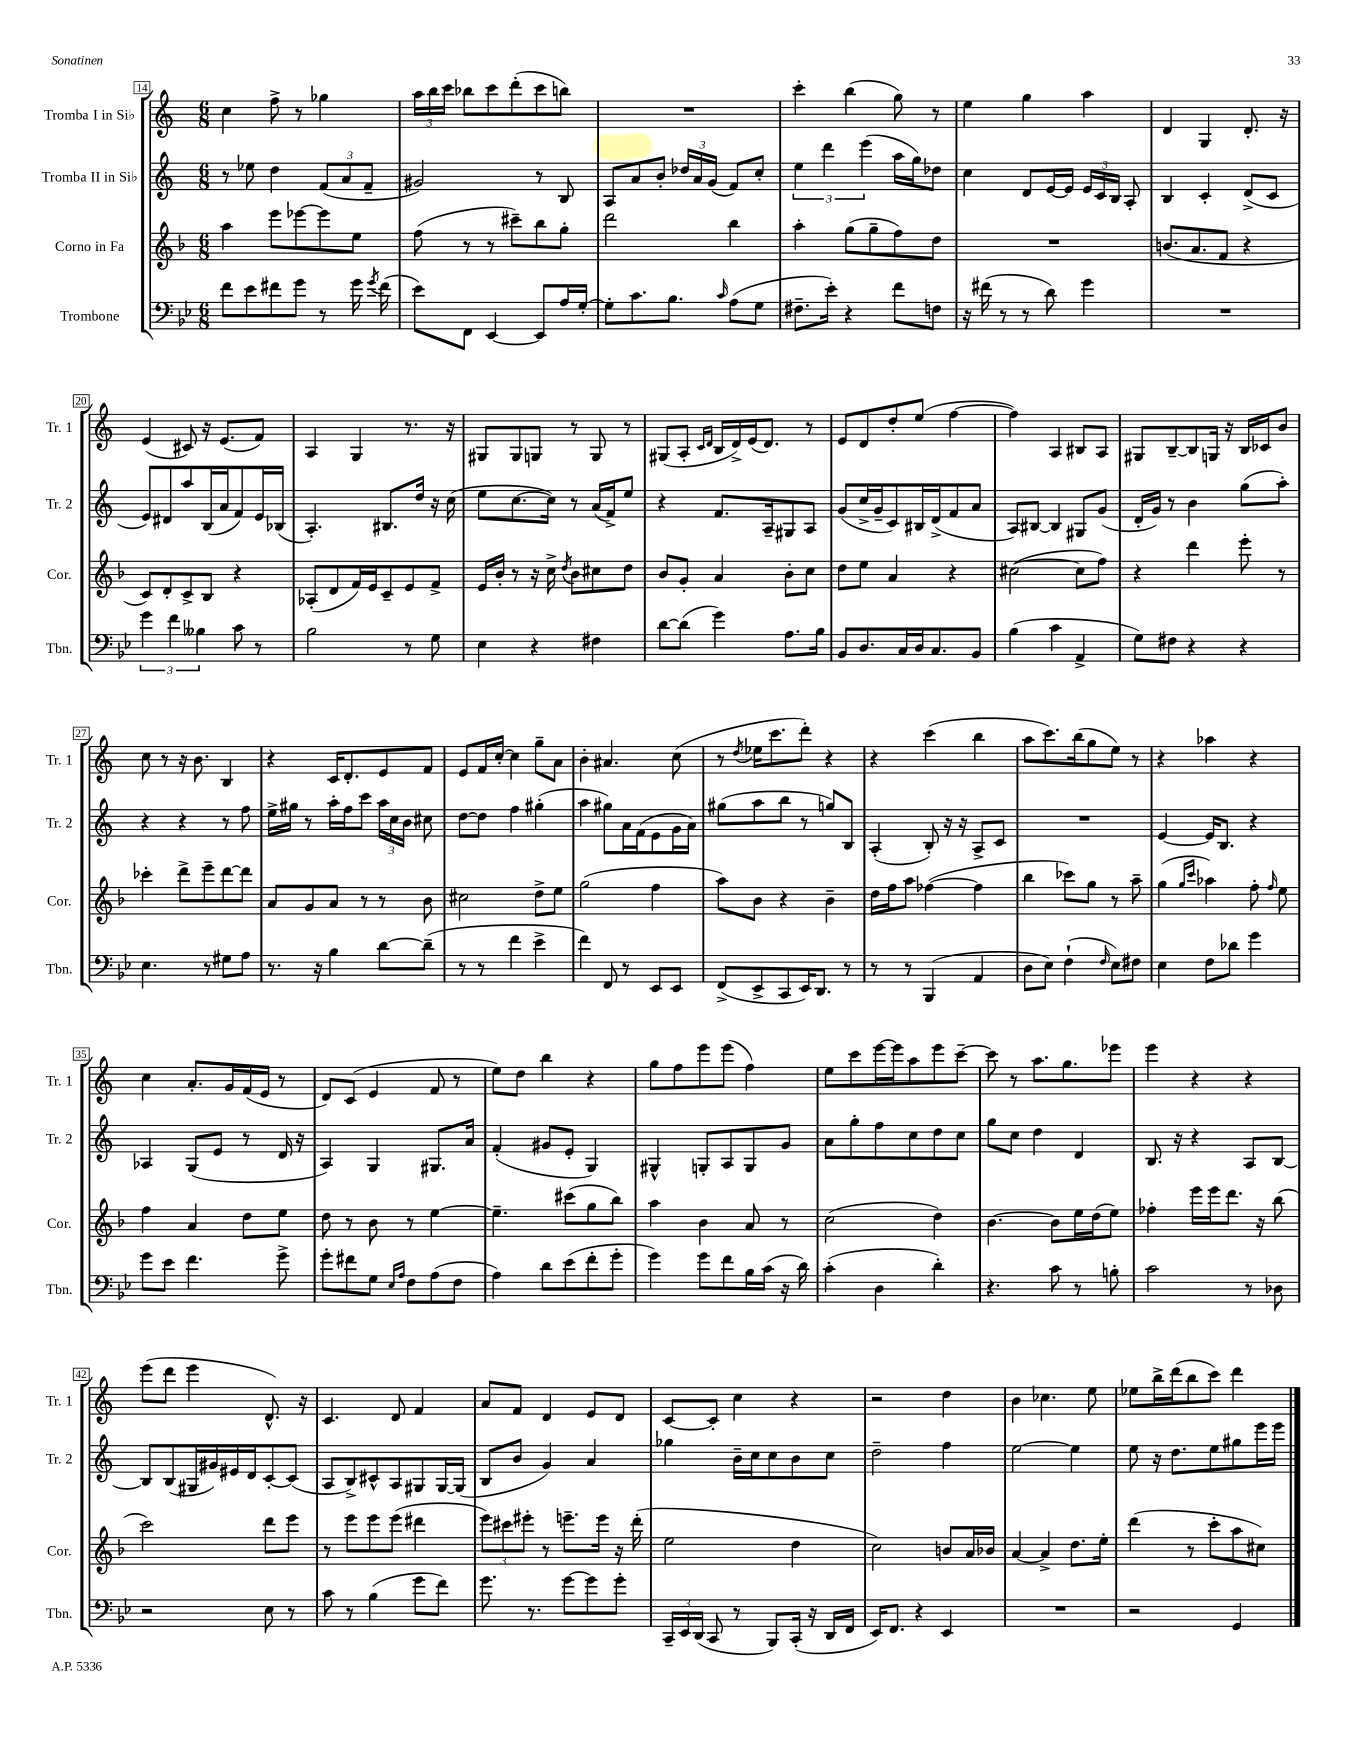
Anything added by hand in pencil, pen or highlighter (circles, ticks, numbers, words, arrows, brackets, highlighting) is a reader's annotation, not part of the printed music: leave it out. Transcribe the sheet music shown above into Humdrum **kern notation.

**kern	**kern	**kern	**kern
*staff4	*staff3	*staff2	*staff1
*clefF4	*clefG2	*clefG2	*clefG2
*k[b-e-]	*k[b-]	*k[]	*k[]
*M6/8	*M6/8	*M6/8	*M6/8
8f	4aa	8r	4cc
8e-	.	8ee-	.
8f#	8eee	4dd	8ff^
8g	[8eee-	.	8r
8r	8eee-]	(12f	4gg-
.	.	12a	.
16g	8ee	.	.
.	.	12f~	.
8qg	.	.	.
(16f#	.	.	.
=	=	=	=
8e-)	(8ff	2g#)	24aa
.	.	.	24bb
.	.	.	24ccc
8FF	8r	.	8bb-
[4EE-	8r	.	8ccc
.	8ccc#~)	.	(8ddd'
8EE-]	8bb-	8r	8ccc
16A	8gg'	8B	8bb)
[16G'	.	.	.
=	=	=	=
8G']	2ddd	8A	2.r
8.c	.	8a	.
.	.	8b'	.
8.B-	.	.	.
.	.	24dd-	.
.	.	24a	.
.	.	(24g	.
16qqc	.	.	.
(8A	4bb-	8f)	.
8G	.	8cc'	.
=	=	=	=
8.F#~	4aa'	6ee	4ccc'
.	.	6ddd	.
16e-')	.	.	.
4r	(8gg	.	(4bb
.	.	(6eee	.
.	8gg~	.	.
8f	8ff)	16aa	8gg)
.	.	16gg)	.
8F	8dd	8dd-	8r
=	=	=	=
16r	2.r	4cc	4ee
(16f#	.	.	.
8r	.	.	.
8r	.	8d	4gg
8d)	.	[16e	.
.	.	16e]	.
4g	.	24e	4aa
.	.	24c	.
.	.	24B	.
.	.	8A'	.
=	=	=	=
2.r	(8.b	4B	4d
.	8.a	.	.
.	.	4c'	4G
.	8f	.	.
.	4r	(8d^	8.d'
.	.	8c	.
.	.	.	16r
=	=	=	=
6g	8c)	8e)	(4e
.	8d'	8d#	.
6f	.	.	.
.	8c^	8aa	8c#)
6B--	.	.	.
.	8B-	(16B	16r
.	.	16a	(8.e
8c	4r	8f)	.
8r	.	16e	8f)
.	.	(16B-	.
=	=	=	=
2B-	(8A-'	4.A')	4A
.	8d	.	.
.	16f)	.	4G
.	16e	.	.
.	8c~	8.B#	.
8r	8e	.	8.r
.	.	16dd	.
8G	8f^	16r	.
.	.	(16cc	16r
=	=	=	=
4E-	16e	8ee	8G#
.	16b-'	.	.
.	8r	[8.cc	8G#
4r	16r	.	8G
.	16cc^	16cc])	.
.	8qdd	.	.
.	8b-	8r	8r
4F#	8cc#	(16a	8G
.	.	16f^)	.
.	8dd	8ee	8r
=	=	=	=
[8d	8b-	4r	(8G#
(8d]	8g'	.	8A'
.	.	.	16qqc
.	.	.	16qqd
4g)	4a	8.f	16B
.	.	.	16d^)
.	.	.	(16e
.	.	16A~	8.d)
8.A	8b-'	8G#	.
.	8cc	8A	8r
16B-	.	.	.
=	=	=	=
8BB-	8dd	(8g	8e
8.D	8ee	16cc^	8d
.	.	16g~	.
.	4a	8c)	8dd'
16C	.	.	.
16D	.	16B#	(8ee
8.C	.	(16d^	.
.	4r	8f	[4ff
8BB-	.	8a	.
=	=	=	=
(4B-	([2cc#	8A)	4ff])
.	.	[8B#	.
4c	.	4B#]	4A
4AA^	8cc#]	8G#	8B#
.	8ff)	(8g	8A
=	=	=	=
8G)	4r	16d'	8G#
.	.	16g)	.
8F#	.	8r	[8B~
4r	4ddd	4b	8B]
.	.	.	16G
.	.	.	16r
4r	8eee'	(8gg	16B
.	.	.	16c-
.	8r	8aa')	8b
=	=	=	=
4.E-	4ccc-'	4r	8cc
.	.	.	8r
.	8ddd^	4r	16r
.	.	.	8.b
8r	8eee~	.	.
8G#	[8ddd	8r	4B
8A	8ddd]	8ff	.
=	=	=	=
8.r	8a	16ee^	4r
.	.	16gg#	.
.	8g	8r	.
16r	.	.	.
4B-	8a	16aa'	16c
.	.	16ff	8.d'
.	8r	8ccc	.
[8d	8r	24aa	8e
.	.	24cc	.
.	.	24b	.
(8d~]	8b-	8cc#	8f
=	=	=	=
8r	2cc#	[8dd	8e
8r	.	8dd]	16f
.	.	.	[16cc'
4f	.	4ff	4cc]
4e-^	8dd^	(4gg#'	8gg~
.	8ee	.	8a
=	=	=	=
4f)	(2gg	4aa	4b'
8FF	.	8gg#)	4.a#
8r	.	16a	.
.	.	(16f	.
8EE-	4ff	8e	.
8EE-	.	16g	(8cc
.	.	16a)	.
=	=	=	=
(8FF^	8aa)	(8gg#	8r
.	.	.	8qdd
8EE-^	8b-	8aa	16ee-
.	.	.	8.ccc
8CC	4r	8bb	.
16EE-)	.	8r	8ddd')
8.DD	.	.	.
.	4b-~	8gg)	4r
8r	.	8B	.
=	=	=	=
8r	16dd	(4A'	4r
.	16ff	.	.
8r	8aa	.	.
(4BBB-	([4ff-	8B')	(4ccc
.	.	16r	.
.	.	16r	.
4AA	4ff-]	8A^	4bb
.	.	8c	.
=	=	=	=
8D	4bb-	2.r	8aa
8E-)	.	.	8.ccc)
(4F`	8ccc-)	.	.
.	.	.	(16bb
.	8gg	.	8gg
16qqF	.	.	.
8E-)	8r	.	8ee)
8F#	8aa~	.	8r
=	=	=	=
4E-	(4gg	[4e	4r
.	16qqgg	.	.
.	16qqccc	.	.
8F	4aa-)	16e]	4aa-
.	.	8.B	.
8d-	.	.	.
4g	8ff'	4r	4r
.	16qqff	.	.
.	8ee	.	.
=	=	=	=
8g	4ff	4A-	4cc
8e-	.	.	.
4.f	4a	(8G	8.a'
.	.	8e	.
.	.	.	16g
.	8dd	8r	(16f
.	.	.	16e
8g^	8ee	16d	8r
.	.	16r	.
=	=	=	=
8g'	8dd	4A)	8d)
8f#	8r	.	(8c
8G	8b-	4G	4e
16qqE-	.	.	.
16qqA	.	.	.
8F	8r	.	.
(8A	[4ee	8.G#	8f
8F	.	.	8r
.	.	16a	.
=	=	=	=
4A)	4.ee~]	(4f'	8ee)
.	.	.	8dd
8d	.	8g#	4bb
(8e-	(8ccc#	8e'	.
8f'	8gg	4G)	4r
8g'	8bb-)	.	.
=	=	=	=
4g)	4aa	4G#^^	8gg
.	.	.	8ff
8g	4b-	8G'	8eee
8f	.	8A	(8eee
16B-	8a	8G	4ff)
(16c	.	.	.
16r	8r	8g	.
16d)	.	.	.
=	=	=	=
(4c'	(2cc	8a	8ee
.	.	8gg'	8ccc
4D	.	8ff	[16eee
.	.	.	16eee]
.	.	8cc	8aa
4d')	4dd)	8dd	8eee
.	.	8cc	[8ccc~
=	=	=	=
4.r	[4.b-	8gg	8ccc]
.	.	8cc	8r
.	.	4dd	8.aa
8c	8b-]	.	.
.	.	.	8.gg
8r	16ee	4d	.
.	(16dd	.	.
8B'	8ee)	.	8eee-
=	=	=	=
2c	4ff-'	8.B	4eee
.	.	16r	.
.	16eee	4r	4r
.	16eee	.	.
.	8.ddd	.	.
8r	.	8A	4r
.	16r	.	.
8D-	(8bb-	[8B	.
=	=	=	=
2r	2ccc)	8B]	(8eee
.	.	(8B	8ddd
.	.	16G#	4eee
.	.	16g#)	.
.	.	16e#	.
.	.	16d	.
8E-	8ddd	[8c'	8.d^^)
8r	8eee	(8c]	.
.	.	.	16r
=	=	=	=
8c	8r	8A	4.c
8r	8eee	8B^)	.
(4B-	8eee	8c#^^	.
.	(8eee	8A	8d
8g	4ddd#	8G#	4f
8f)	.	[16G#	.
.	.	(16G#]	.
=	=	=	=
8.g	12eee)	8B	8a
.	12ccc#	.	.
.	.	8b	8f
.	12eee#'	.	.
8.r	.	.	.
.	8r	4g)	4d
[8g	8.eee~	.	.
8g]	.	4a	8e
.	16eee	.	.
8g'	16r	.	8d
.	(16ddd'	.	.
=	=	=	=
24CC~	2ee	4gg-	[8c
24EE-	.	.	.
(24DD	.	.	.
8CC	.	.	8c']
8r	.	16b~	4cc
.	.	16cc	.
8BBB-)	.	8cc	.
(16CC'	4dd	8b	4r
16r	.	.	.
16DD	.	8cc	.
16FF	.	.	.
=	=	=	=
16EE-)	2cc)	2dd~	2r
8.FF	.	.	.
4r	.	.	.
4EE-	8b	4ff	4dd
.	16a	.	.
.	16b-	.	.
=	=	=	=
2.r	[4a	[2ee	4b
.	4a^]	.	4.cc-
.	8.dd	4ee]	.
.	.	.	8ee
.	16ee'	.	.
=	=	=	=
2r	(4ddd	8ee	8ee-
.	.	16r	16bb^
.	.	8.dd	(16ddd
.	8r	.	8bb
.	8ccc'	8ee	8ccc)
4GG	8aa	8gg#	4ddd
.	8cc#)	16eee	.
.	.	16eee	.
==	==	==	==
*-	*-	*-	*-
